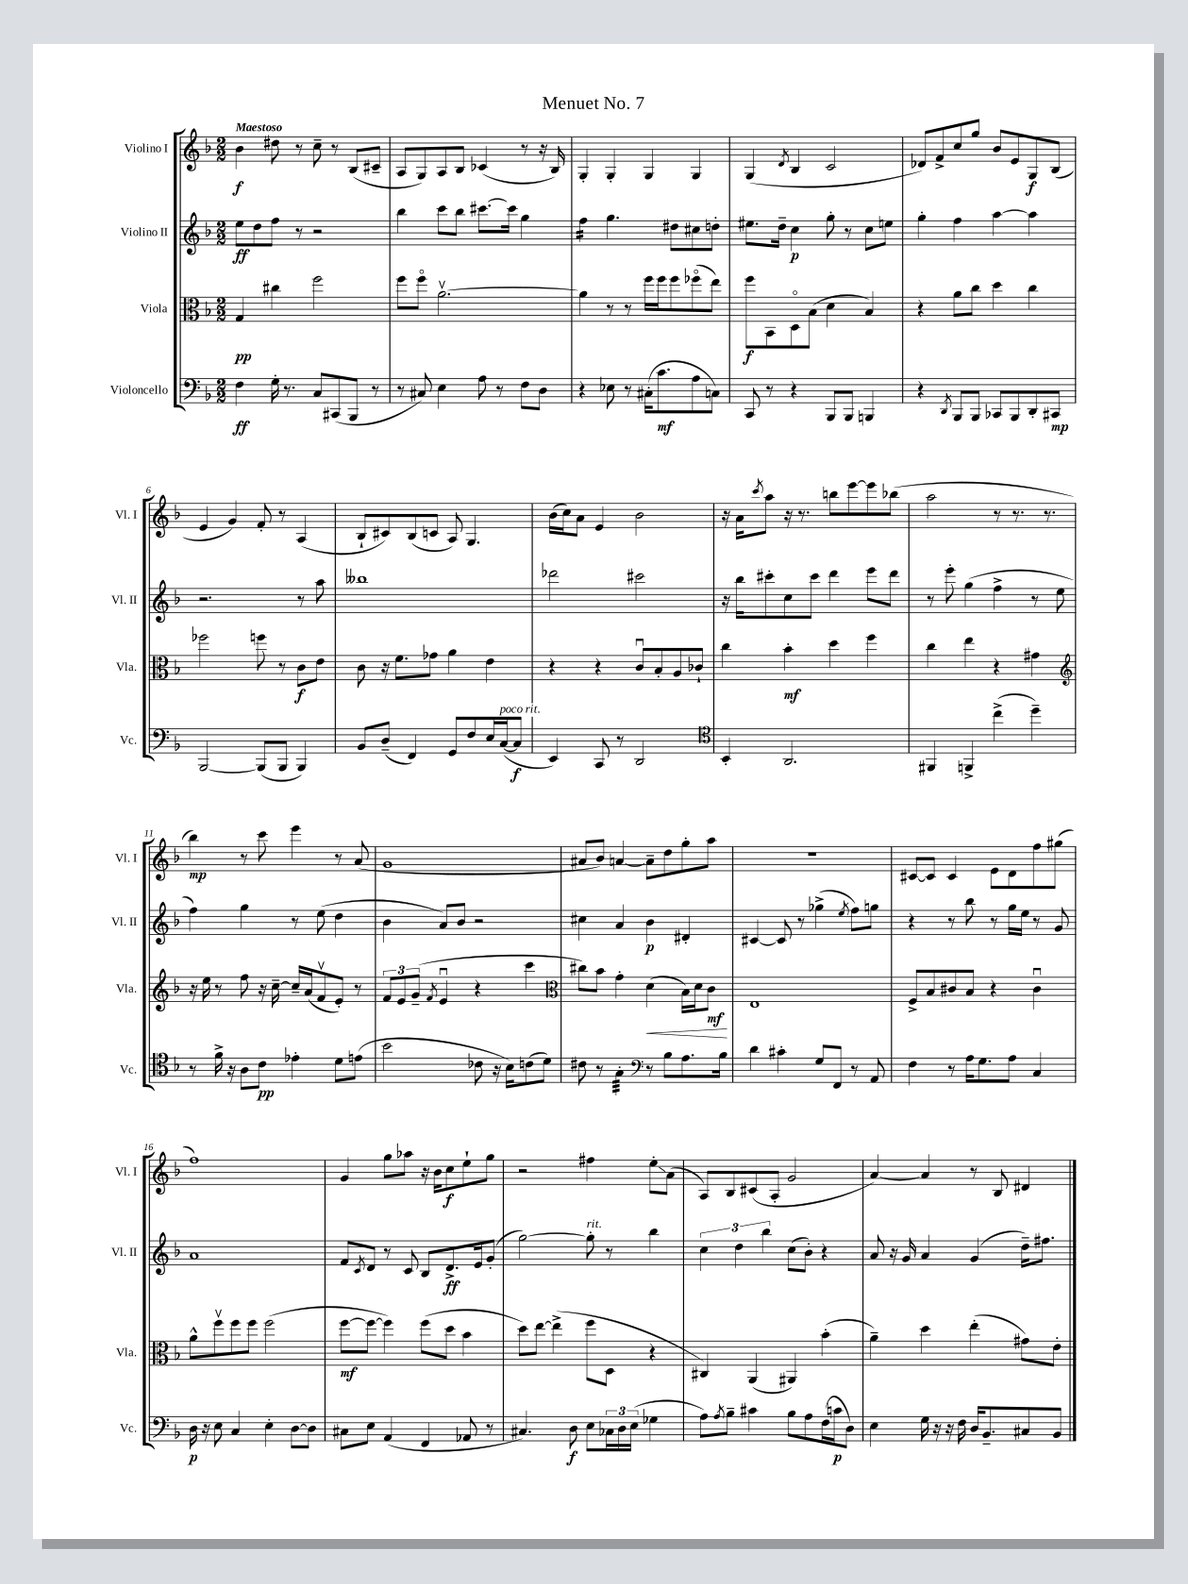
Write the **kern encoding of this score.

**kern	**kern	**kern	**kern
*staff4	*staff3	*staff2	*staff1
*clefF4	*clefC3	*clefG2	*clefG2
*k[b-]	*k[b-]	*k[b-]	*k[b-]
*M2/2	*M2/2	*M2/2	*M2/2
4F	4G	8ee	4b-
.	.	8dd	.
16G'	4cc#	8ff	8dd#
8.r	.	.	.
.	.	8r	8r
8C	2ff	2r	8cc~
(8CC#	.	.	8r
8BBB-	.	.	(8B-
8r	.	.	8c#~
=	=	=	=
8r	8ff	4bb-	8A
8C#)	8ffo	.	8G)
4E	[2.av	8ccc	8A
.	.	8bb-	8B-
8A	.	[8.ccc#	(4c-
8r	.	.	.
.	.	16ccc#]	.
8F	.	4gg	8r
8D	.	.	16r
.	.	.	16B-)
=	=	=	=
4r	4a]	4ff	4G'
8E-	8r	4.gg	4G'
8r	8r	.	.
(16C#'	16ff	.	4G
8.c	16ff	.	.
.	8ff	8dd#	.
8A	(8ff-o	8cc#	4G
8C)	8ee)	8dd'	.
=	=	=	=
8CC	8ff	8.ee#	(4G
8r	8BB-	.	.
.	.	16dd~	.
.	.	.	8qd
4r	8Do	4cc	4B-
.	(8B-	.	.
8BBB-	4d	8gg'	2c
8BBB-	.	8r	.
4BBB	4B-)	8cc	.
.	.	8ee	.
=	=	=	=
4r	4r	4gg'	8d-)
.	.	.	8f^
8qDD	.	.	.
8BBB-	8a	4ff	8cc
8BBB-	8cc	.	8gg
8CC-	4dd	[4aa	8b-
8BBB-	.	.	8e
8DD'	4cc	4aa]	8G
8CC#	.	.	(8B-
=	=	=	=
[2BBB-	2ff-	2.r	4e
.	.	.	4g)
(8BBB-]	8ff	.	8f'
8BBB-	8r	.	8r
4BBB-)	8c	8r	(4A
.	8e	8aa	.
=	=	=	=
8BB-	8c	1bb--	8B-`
(8D~	16r	.	8c#)
.	8.f	.	.
4FF)	.	.	(8B-
.	8g-	.	8c
8GG	4a	.	8A)
8F	.	.	4.G
16E	4e	.	.
([16C	.	.	.
8C]	.	.	.
=	=	=	=
4EE)	4r	2ddd-	(16b-
.	.	.	16cc)
.	.	.	8a
8CC	4r	.	4e
8r	.	.	.
2DD	8cu	2ccc#	2b-
.	8B-'	.	.
.	8A	.	.
.	8c-`	.	.
=	=	=	=
*clefC4	*	*	*
4BB-'	4cc	16r	16r
.	.	16bb-	16a
.	.	.	8qccc
.	.	8ccc#'	8aa
2.AA	4b-'	8cc	16r
.	.	.	8.r
.	.	8ccc#	.
.	4dd	4ddd	8bb
.	.	.	[8eee
.	4ff	8eee	8eee]
.	.	8ddd	(8bb-
=	=	=	=
4FF#	4cc	8r	2aa
.	.	8eee'	.
4FF^	4ee	(4gg	.
(4cc^	4r	4ff^	8r
.	.	.	8.r
4dd~)	4g#	8r	.
.	.	.	8.r
.	.	8ee	.
=	=	=	=
*	*clefG2	*	*
8r	16r	4ff)	4bb-)
.	16ee	.	.
16f^	8r	.	.
16r	.	.	.
8A	8ff	4gg	8r
8c	16r	.	8ccc
.	[16cc~	.	.
4e-'	16cc~]	8r	4eee
.	(16a	.	.
.	8fv	(8ee	.
8d	8e')	4dd	8r
(8e	8r	.	(8a
=	=	=	=
2b-	12f	4b-	1g
.	12e	.	.
.	(12g~	.	.
.	8qf	.	.
.	4eu	8a)	.
.	.	8b-	.
8c-	4r	2r	.
16r	.	.	.
16B-)	.	.	.
(8c	4ccc	.	.
8d)	.	.	.
=	=	=	=
*	*clefC3	*	*
8c#	8cc#)	4cc#	8a#
8r	8b-	.	8b-)
*clefF4	*	*	*
4G'	4g'	4a	[4a
8r	(4d	4b-	8a~]
8B-	.	.	8dd
8.A	16B-)	4d#'	8gg'
.	16d	.	.
.	8c	.	8aa
16B-	.	.	.
=	=	=	=
4d	1E	[4c#	1r
4c#'	.	8c#]	.
.	.	8r	.
8G	.	(4gg-^	.
8FF	.	.	.
.	.	8qee	.
8r	.	8ff)	.
8AA	.	8gg	.
=	=	=	=
4F	8F^	4r	[8c#
.	8B-	.	8c#]
8r	8c#	8r	4c#
16A	8B-	8bb-	.
8.G	.	.	.
.	4r	8r	8e
8A	.	16gg	8d
.	.	16ee	.
4C	4c#u	8r	8ff
.	.	8g	(8gg#
=	=	=	=
16D	8a^^	1a	1ff)
16r	.	.	.
8E	8ffv	.	.
4C	8ff	.	.
.	8ff	.	.
4E'	(2ff	.	.
[8D	.	.	.
8D]	.	.	.
=	=	=	=
8C#	[8ff	8f	4g
.	.	8qc	.
8E	8ff_	8d	.
(4AA	4ff])	8r	8gg
.	.	8c	8aa-
4FF	(8ff	8B-	16r
.	.	.	16b-
.	8dd	8.d^	8cc
8AA-	4b-	.	8ee`
.	.	16e	.
8r	.	(8g'	8gg
=	=	=	=
4.C#)	8dd)	[2gg)	2r
.	[8ee	.	.
.	(4ee^]	.	.
8D	.	.	.
8E	8ff	8gg']	4ff#
24C-	8D	8r	.
24D	.	.	.
(24E	.	.	.
4G-	4r	4bb-	8ee'
.	.	.	(8a
=	=	=	=
8A)	4C#)	6cc	8A)
8qA	.	.	.
8B-~	.	.	8B-
.	.	6dd	.
4c#	(4AA	.	(8c#
.	.	6bb-	.
.	.	.	8A'
8B-	4AA#)	(8cc	2g
8A	.	8b-')	.
(16F	(4b-'	4r	.
16c	.	.	.
8D)	.	.	.
=	=	=	=
4E	4a~)	8a	[4a)
.	.	16r	.
.	.	16g	.
16G	4dd	4a	4a]
16r	.	.	.
16r	.	.	.
16F	.	.	.
16D	(4ee'	(4g	8r
8.BB-~	.	.	.
.	.	.	8B-
8C#	8g#)	16dd~)	4d#
.	.	8.ff#	.
8BB-	8e'	.	.
==	==	==	==
*-	*-	*-	*-
